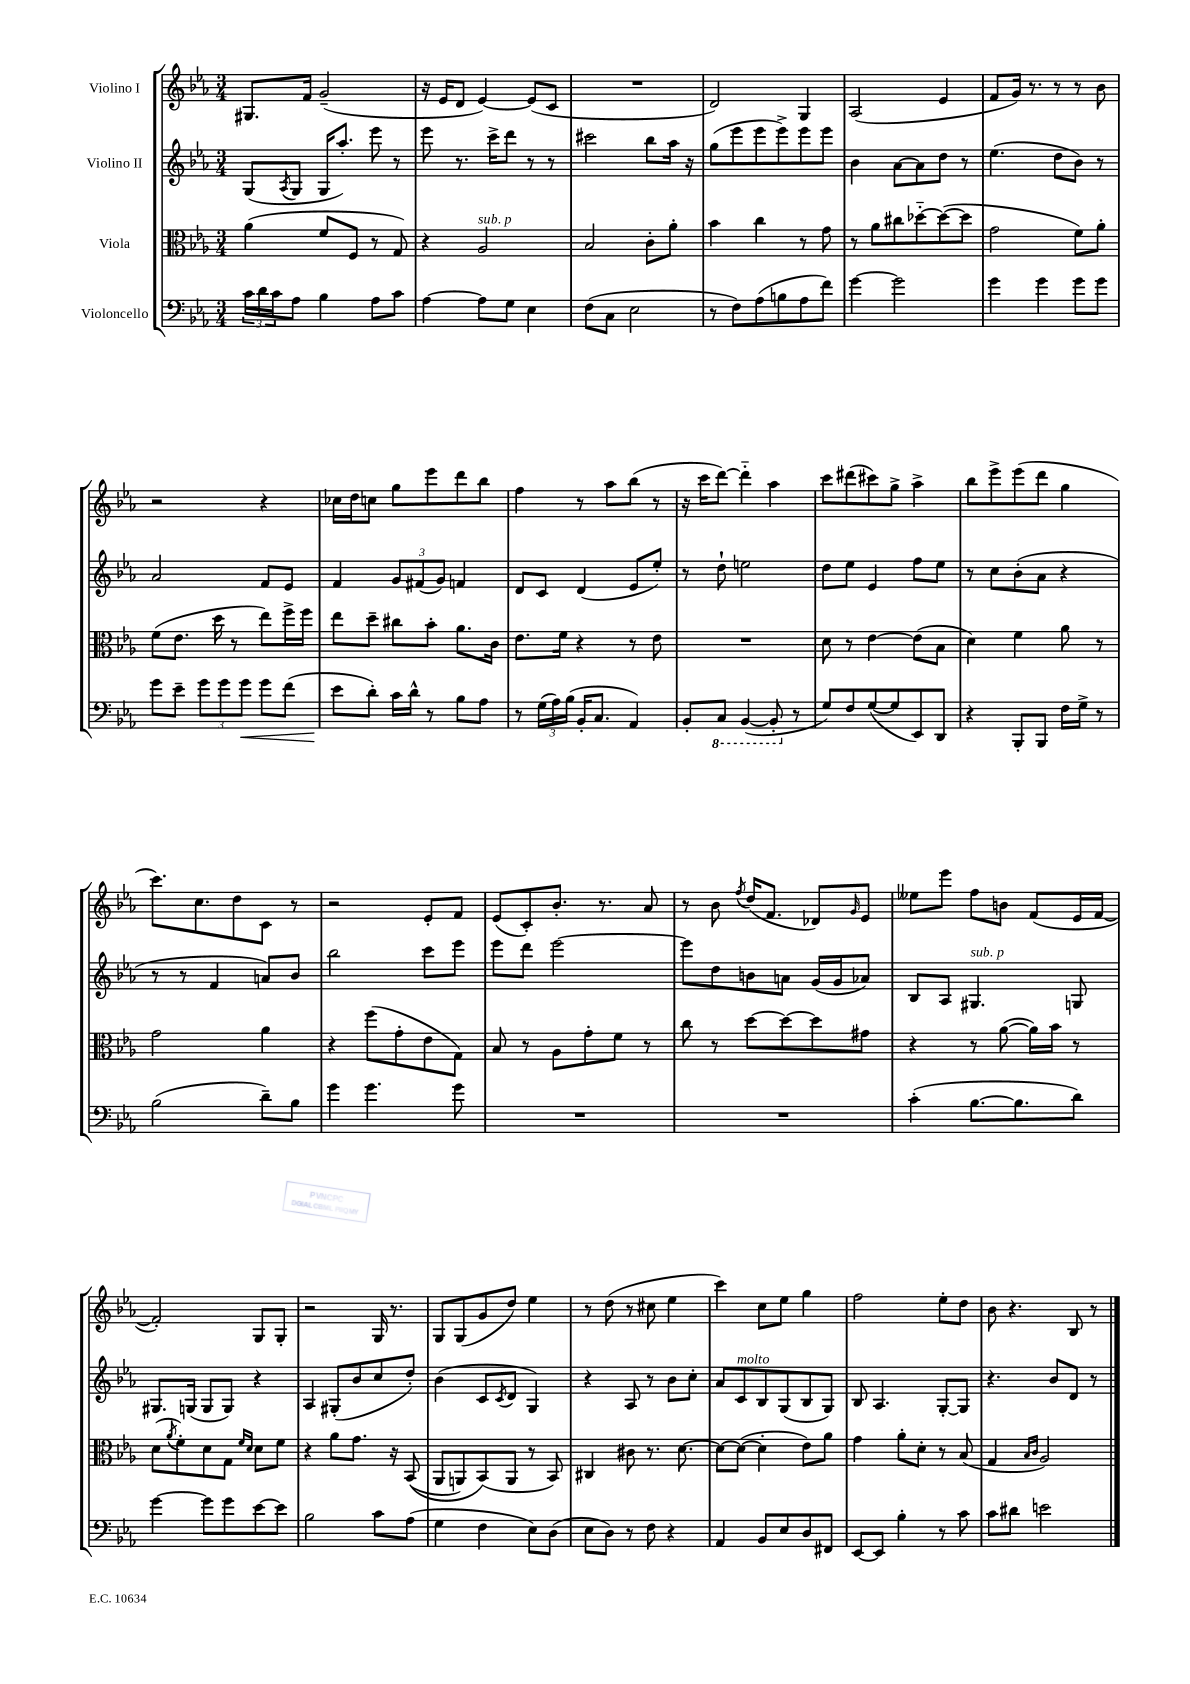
<<
\new StaffGroup <<
\new Staff = "s0" \with { instrumentName = "Violino I" } {
    \clef treble \key ees \major \numericTimeSignature \time 3/4
    gis8. f'16 g'2--( |
    r16 ees'16 d'8 ees'4~) ees'8( c'8 |
    R2. |
    d'2) g4 |
    aes2( ees'4 |
    f'8 g'16) r8. r8 r8 bes'8 |
    r2 r4 |
    ces''16 d''16 c''8 g''8 ees'''8 d'''8 bes''8 |
    f''4 r8 aes''8 bes''8( r8 |
    r16 c'''16 d'''8~) d'''4-_ aes''4 |
    c'''8 dis'''8( cis'''8) g''8-> aes''4-> |
    bes''8 ees'''8-> ees'''8( d'''8 g''4 |
    c'''8.) c''8. d''8 c'8 r8 |
    r2 ees'8-. f'8 |
    ees'8( c'8-.) bes'8.-. r8. aes'8 |
    r8 bes'8 \acciaccatura { f''8 } d''16( f'8. des'8) \grace { g'16 } ees'8 |
    eeses''8 ees'''8 f''8 b'8 f'8( ees'16 f'16~ |
    f'2-.) g8 g8-. |
    r2 g16 r8. |
    g8 g8( g'8 d''8) ees''4 |
    r8 d''8( r8 cis''8 ees''4 |
    c'''4) c''8 ees''8 g''4 |
    f''2 ees''8-. d''8 |
    bes'8 r4. bes8 r8 \bar "|." |
}
\new Staff = "s1" \with { instrumentName = "Violino II" } {
    \clef treble \key ees \major \numericTimeSignature \time 3/4
    g8( \acciaccatura { aes8 } g8 g16 aes''8.-.) ees'''8 r8 |
    ees'''8 r8. c'''16-> d'''8 r8 r8 |
    cis'''2 bes''8 aes''16 r16 |
    g''8( ees'''8 ees'''8 ees'''8->) ees'''8 ees'''8 |
    bes'4 aes'8~ aes'8 d''8 r8 |
    ees''4.( d''8 bes'8) r8 |
    aes'2 f'8 ees'8 |
    f'4 \tuplet 3/2 { g'8 fis'8( g'8) } f'4 |
    d'8 c'8 d'4( ees'8 ees''8-.) |
    r8 d''8-! e''2 |
    d''8 ees''8 ees'4 f''8 ees''8 |
    r8 c''8 bes'8-.( aes'8 r4 |
    r8 r8 f'4 a'8) bes'8 |
    bes''2 c'''8 ees'''8 |
    ees'''8 d'''8 ees'''2~ |
    ees'''8 d''8 b'8 a'8 g'16( g'16 aes'8) |
    bes8 aes8 gis4.^\markup { \italic "sub. p" } g8 |
    gis8. g16( g8 g8) r4 |
    aes4 gis8-.( bes'8 c''8 d''8-.) |
    bes'4( c'8 \acciaccatura { c'8 } d'8 g4) |
    r4 aes8 r8 bes'8 c''8-. |
    aes'8 c'8^\markup { \italic "molto" } bes8 g8( bes8 g8) |
    bes8 aes4. g8~-. g8 |
    r4. bes'8 d'8 r8 \bar "|." |
}
\new Staff = "s2" \with { instrumentName = "Viola" } {
    \clef alto \key ees \major \numericTimeSignature \time 3/4
    aes'4( f'8 f8 r8 g8) |
    r4 aes2^\markup { \italic "sub. p" } |
    bes2 c'8-. aes'8-. |
    bes'4 c''4 r8 g'8 |
    r8 aes'8 cis''8 des''8~-_ des''8~( des''8 |
    g'2 f'8) aes'8-. |
    f'8( ees'8. d''16 r8 ees''8) f''16-> f''16 |
    ees''8 d''8-- cis''8 bes'8-. aes'8. c'16 |
    ees'8. f'16 r4 r8 ees'8 |
    R2. |
    d'8 r8 ees'4~ ees'8( bes8 |
    d'4) f'4 aes'8 r8 |
    g'2 aes'4 |
    r4 f''8( g'8-. ees'8 g8) |
    bes8 r8 aes8 g'8-. f'8 r8 |
    c''8 r8 d''8~ d''8~ d''8 gis'8 |
    r4 r8 aes'8~( aes'16) bes'16 r8 |
    d'8( \acciaccatura { aes'8 } f'8-.) d'8 g8 \grace { f'16 d'16 } d'8 f'8 |
    r4 aes'8 g'8. r16 bes,8(\( |
    aes,8 a,8) bes,8(\) a,8 r8 bes,8) |
    cis4 cis'8 r8. d'8.~ |
    d'8~ d'8~( d'4-. ees'8) aes'8 |
    g'4 aes'8-. d'8-. r8 bes8( |
    g4 \grace { bes16 c'16 } aes2) \bar "|." |
}
\new Staff = "s3" \with { instrumentName = "Violoncello" } {
    \clef bass \key ees \major \numericTimeSignature \time 3/4
    \tuplet 3/2 { c'16 d'16 c'16 } aes8 bes4 aes8 c'8 |
    aes4~ aes8 g8 ees4 |
    f8( c8 ees2 |
    r8 f8) aes8( b8 aes8 f'8) |
    g'4~ g'2 |
    g'4 g'4 g'8 g'8 |
    g'8 ees'8-- \tuplet 3/2 { g'8 g'8 g'8\< } g'8 f'8( |
    ees'8\! d'8-.) c'16 d'16-^ r8 bes8 aes8 |
    r8 \tuplet 3/2 { g16( aes16) bes16( } bes,16-. c8. aes,4) |
    bes,8-. \ottava #-1 c,8 bes,,4~( bes,,8-. \ottava #0 r8 |
    g8) f8 g8~( g8 ees,8) d,8 |
    r4 bes,,8-. bes,,8 f16 g16-> r8 |
    bes2( d'8--) bes8 |
    g'4 g'4. g'8 |
    R2. |
    R2. |
    c'4-.( bes8.~ bes8. d'8) |
    g'4~ g'8 g'8 ees'8~ ees'8 |
    bes2 c'8 aes8( |
    g4 f4 ees8) d8( |
    ees8 d8) r8 f8 r4 |
    aes,4 bes,8 ees8 d8 fis,8 |
    ees,8~ ees,8 bes4-. r8 c'8 |
    c'8 dis'8 e'2 \bar "|." |
}
>>
>>
\layout { \context { \Score \remove "Bar_number_engraver" } }
